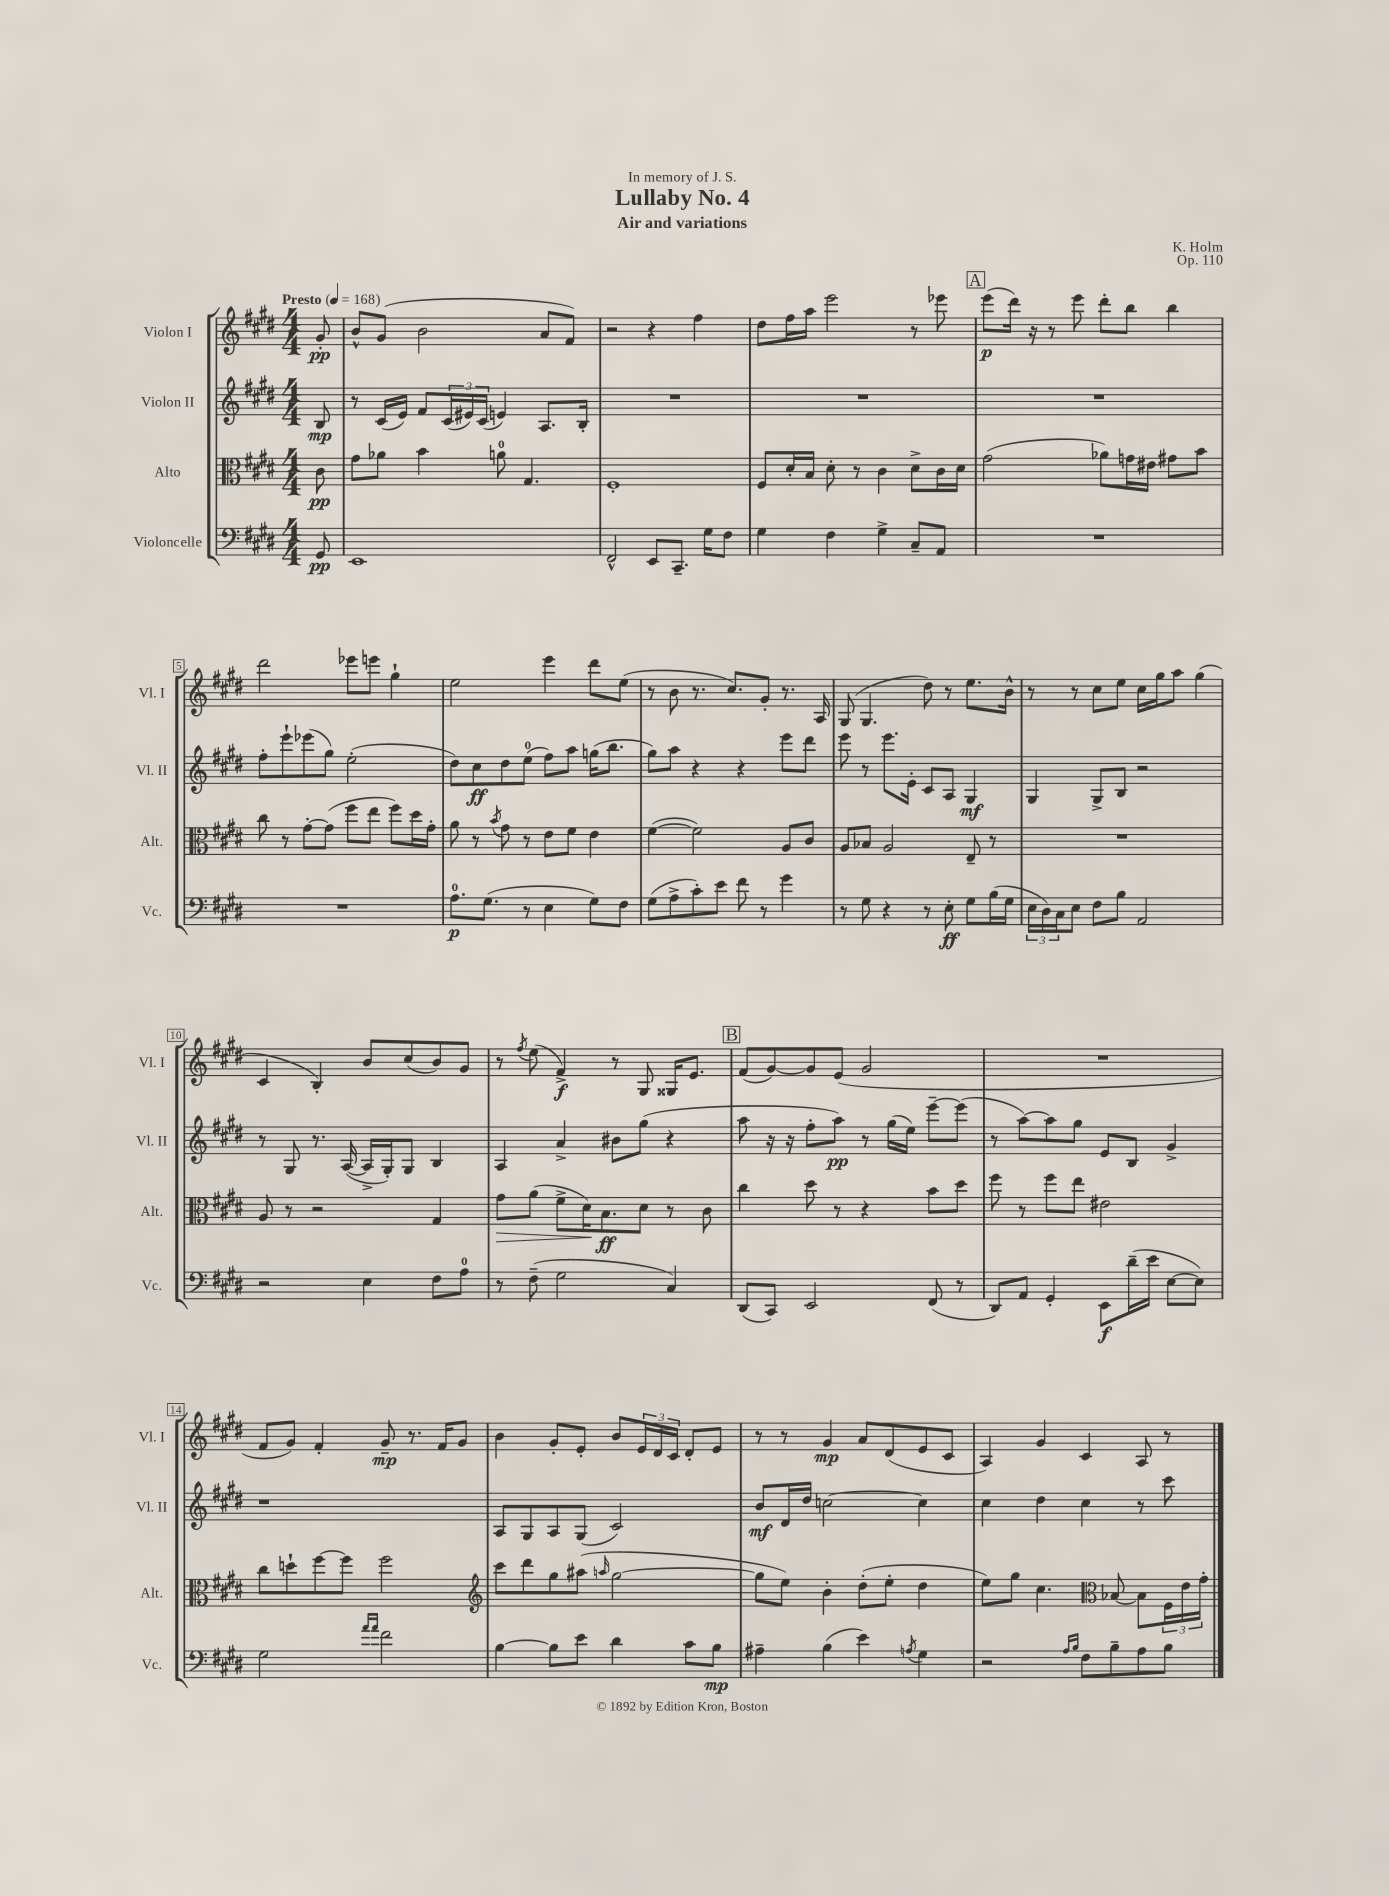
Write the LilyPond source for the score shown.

\header { title = "Lullaby No. 4" composer = "K. Holm" subtitle = "Air and variations" dedication = "In memory of J. S." opus = "Op. 110" }
<<
\new StaffGroup <<
\new Staff = "s0" \with { instrumentName = "Violon I" shortInstrumentName = "Vl. I" } {
    \clef treble \key e \major \numericTimeSignature \time 4/4 \partial 8 \tempo "Presto" 4 = 168
    gis'8-.\pp |
    b'8-^ gis'8( b'2 a'8 fis'8) |
    r2 r4 fis''4 |
    dis''8 fis''16 a''16 e'''2 r8 ees'''8 |
    \mark \markup { \box "A" } e'''8\p( dis'''16) r16 r8 e'''8 dis'''8-. b''8 b''4 |
    dis'''2 ees'''8 e'''8 gis''4-! |
    e''2 e'''4 dis'''8 e''8( |
    r8 b'8 r8. cis''8.) gis'8-. r8. a16 |
    gis8( gis4. dis''8) r8 e''8. b'16-^ |
    r8 r8 cis''8 e''8 cis''16 gis''16 a''8 gis''4( |
    cis'4 b4-.) b'8 cis''8( b'8) gis'8 |
    r8 \acciaccatura { fis''8 } e''8( fis'4->\f) r8 gis8 gisis16 e'8. |
    \mark \markup { \box "B" } fis'8( gis'8~) gis'8 e'8( gis'2 |
    R1 |
    fis'8 gis'8) fis'4-. gis'8--\mp r8. fis'16 gis'8 |
    b'4 gis'8-. e'8-. b'8 \tuplet 3/2 { e'16 dis'16 cis'16 } dis'8-. e'8 |
    r8 r8 gis'4\mp a'8 dis'8( e'8 cis'8 |
    a4) gis'4 cis'4 a8 r8 \bar "|." |
}
\new Staff = "s1" \with { instrumentName = "Violon II" shortInstrumentName = "Vl. II" } {
    \clef treble \key e \major \numericTimeSignature \time 4/4 \partial 8
    b8\mp |
    r8 cis'16( e'16) fis'8 \tuplet 3/2 { cis'16( eis'16) cis'16( } e'4) a8. b16-. |
    R1 |
    R1 |
    \mark \markup { \box "A" } R1 |
    fis''8-. e'''8-! ees'''8( gis''8) e''2-.( |
    dis''8) cis''8\ff dis''8 e''8-0( fis''8) a''8 g''16( b''8. |
    gis''8) a''8 r4 r4 e'''8 dis'''8 |
    e'''8 r8 e'''8. e'16-. cis'8 a8 gis4\mf |
    gis4 gis8-> b8 r2 |
    r8 gis8 r8. a16~( a16-> gis16-.) gis8 b4 |
    a4 a'4-> bis'8 gis''8( r4 |
    \mark \markup { \box "B" } a''8 r16 r16 fis''8-. a''8\pp) r8 gis''16( e''16) e'''8~-- e'''8( |
    r8 a''8~) a''8 gis''8 e'8 b8 gis'4-> |
    r1 |
    a8 gis8 a8 gis8( cis'2) |
    b'8\mf dis'16 dis''16 c''2~ c''4 |
    cis''4 dis''4 cis''4 r8 cis'''8 \bar "|." |
}
\new Staff = "s2" \with { instrumentName = "Alto" shortInstrumentName = "Alt." } {
    \clef alto \key e \major \numericTimeSignature \time 4/4 \partial 8
    cis'8\pp |
    gis'8 aes'8 b'4 a'8-0 gis4. |
    fis1-. |
    fis8 dis'16-. b16 dis'8-. r8 cis'4 dis'8-> cis'16 dis'16 |
    \mark \markup { \box "A" } gis'2( aes'8) g'16 eis'16 gis'8 b'8 |
    cis''8 r8 gis'8~-. gis'8( fis''8 e''8 fis''8) dis''16 gis'16-. |
    a'8 r8 \acciaccatura { b'8 } gis'8 r8 e'8 fis'8 e'4 |
    fis'4~( fis'2) a8 cis'8 |
    a8 bes8 a2 e8-- r8 |
    R1 |
    a8 r8 r2 gis4 |
    gis'8\> a'8( fis'8-> dis'16\!) b8.\ff dis'8 r8 cis'8 |
    \mark \markup { \box "B" } cis''4 dis''8 r8 r4 b'8 dis''8 |
    fis''8 r8 fis''8 e''8 eis'2 |
    cis''8 d''8-! fis''8~ fis''8 fis''2 |
    \clef treble cis'''8 dis'''8 gis''8 ais''8( \grace { a''16 } gis''2~ |
    gis''8 e''8) b'4-. dis''8-.( e''8-. dis''4 |
    e''8) gis''8 cis''4. \clef alto bes8~ bes8 \tuplet 3/2 { fis16 e'16 gis'16-. } \bar "|." |
}
\new Staff = "s3" \with { instrumentName = "Violoncelle" shortInstrumentName = "Vc." } {
    \clef bass \key e \major \numericTimeSignature \time 4/4 \partial 8
    gis,8\pp |
    e,1 |
    fis,2-^ e,8 cis,8.-- gis16 fis8 |
    gis4 fis4 gis4-> cis8-- a,8 |
    \mark \markup { \box "A" } R1 |
    R1 |
    a8.-0\p gis8.( r8 e4 gis8) fis8 |
    gis8( a8-> cis'8-.) e'8 fis'8 r8 gis'4 |
    r8 gis8 r4 r8 e8-.\ff gis8 b16( gis16 |
    \tuplet 3/2 { e16 dis16) cis16 } e8 fis8 b8 a,2 |
    r2 e4 fis8 a8-0 |
    r8 fis8--( gis2 cis4) |
    \mark \markup { \box "B" } dis,8( cis,8) e,2 fis,8( r8 |
    dis,8) a,8 gis,4-. e,8\f dis'16--( e'16 e8~ e8) |
    gis2 \grace { a'16 a'16 } fis'2 |
    b4~ b8 e'8 dis'4 cis'8 b8\mp |
    ais4-- b4( e'4) \acciaccatura { a8 } gis4 |
    r2 \grace { a16 b16 } fis8 b8-- a8 b8 \bar "|." |
}
>>
>>
\layout { \context { \Score \override BarNumber.stencil = #(make-stencil-boxer 0.1 0.3 ly:text-interface::print) } }
